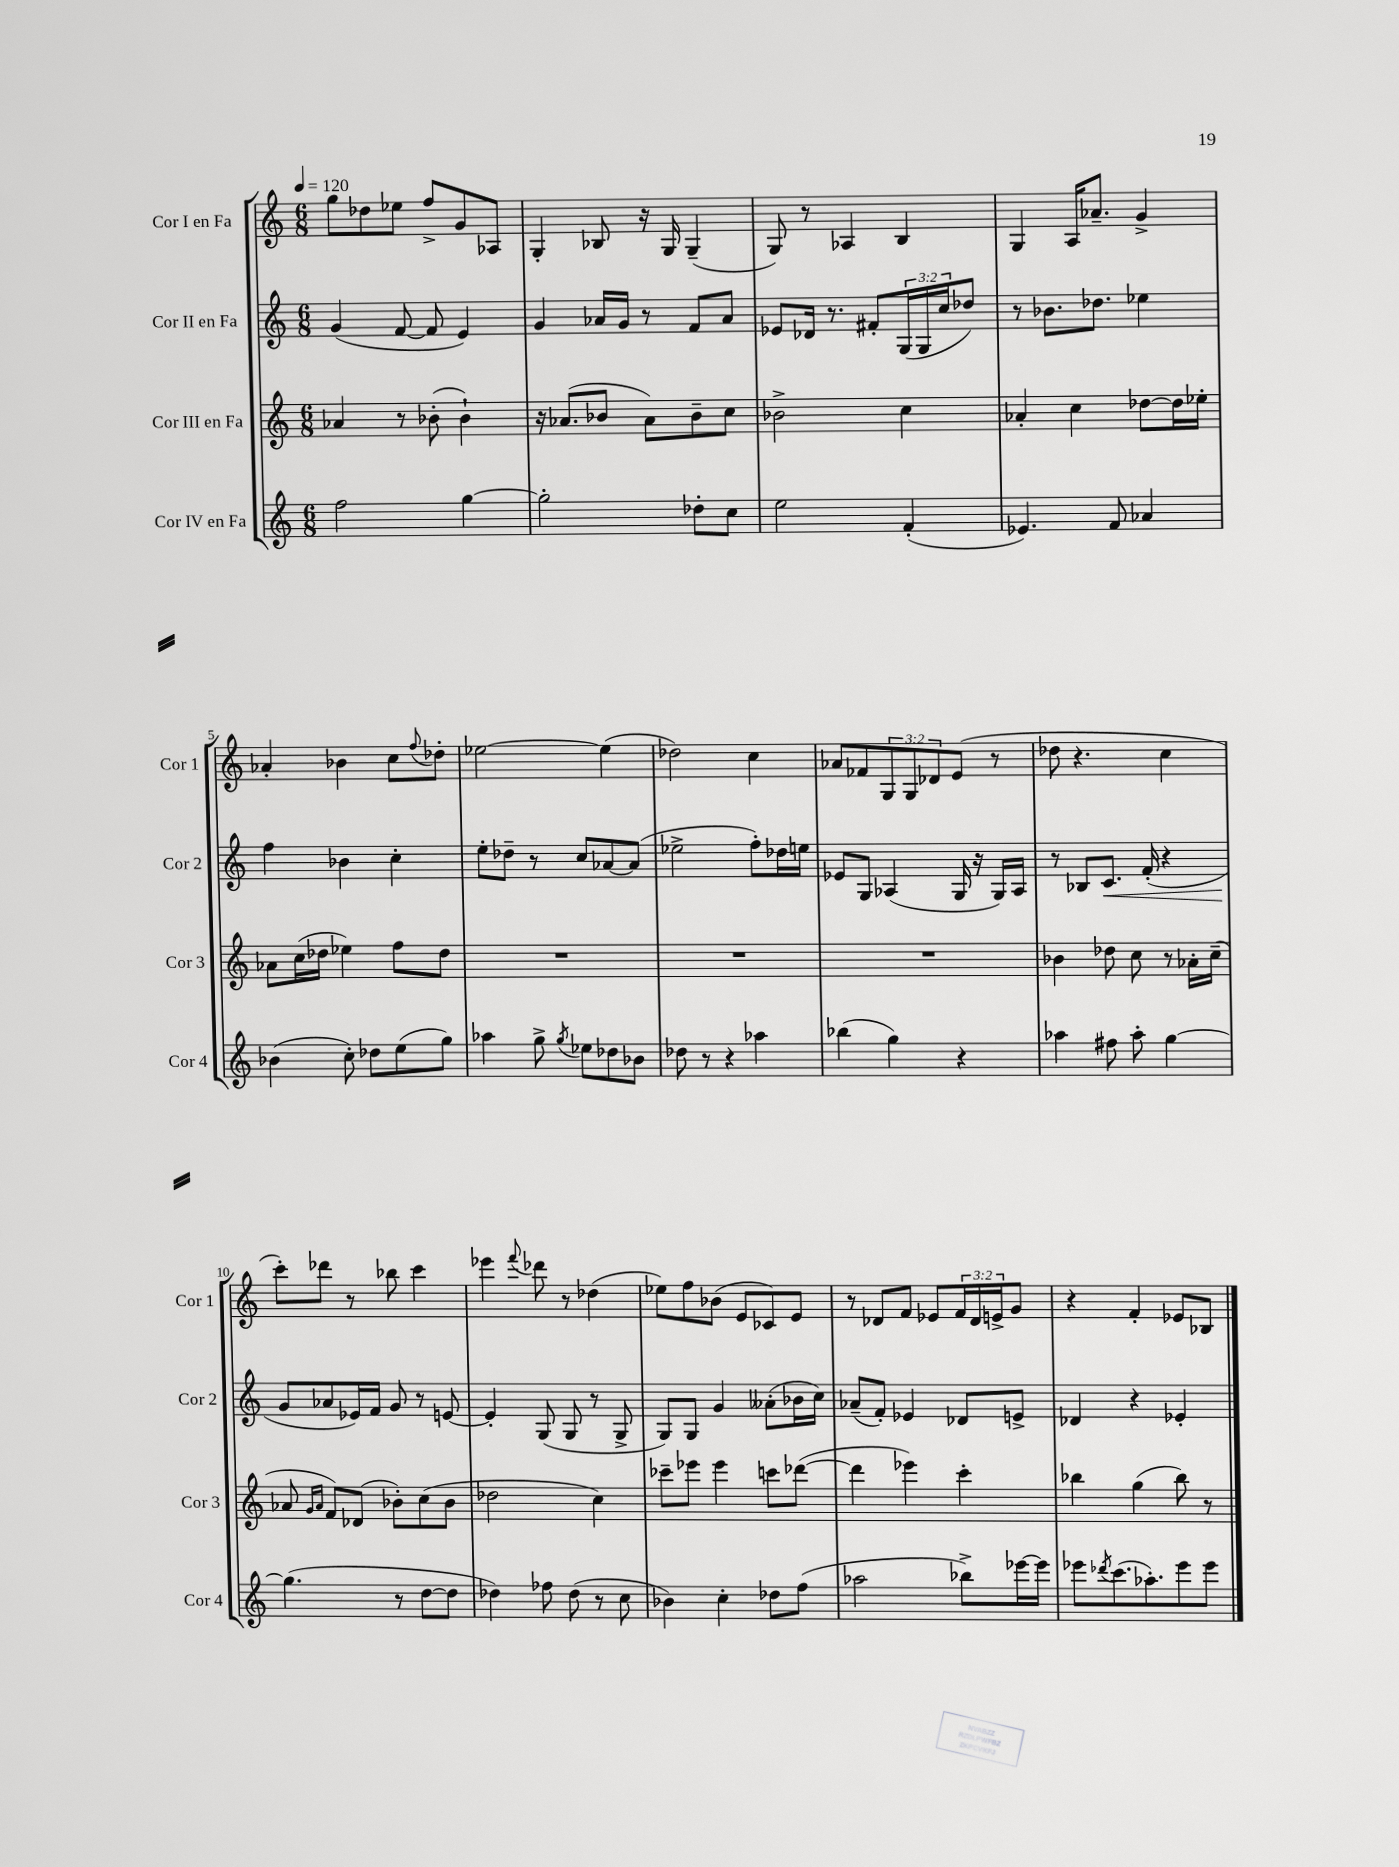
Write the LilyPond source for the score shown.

<<
\new StaffGroup <<
\new Staff = "s0" \with { instrumentName = "Cor I en Fa" shortInstrumentName = "Cor 1" } {
    \clef treble \key c \major \numericTimeSignature \time 6/8 \override Staff.TupletNumber.text = #tuplet-number::calc-fraction-text \tempo 4 = 120
    g''8 des''8 ees''8 f''8-> g'8 aes8 |
    g4-. bes8 r16 g16 g4--( |
    g8) r8 aes4 b4 |
    g4 a16 aes'8.-- g'4-> |
    aes'4-. bes'4 c''8 \appoggiatura { f''8 } des''8-. |
    ees''2~ ees''4( |
    des''2) c''4 |
    aes'8 fes'8 \tuplet 3/2 { g8 g8 des'8 } e'8( r8 |
    des''8 r4. c''4 |
    c'''8-.) des'''8 r8 bes''8 c'''4 |
    ees'''4 \appoggiatura { f'''8 } des'''8 r8 des''4( |
    ees''8) f''8 bes'8( e'8 ces'8) e'8 |
    r8 des'8 f'8 ees'8 \tuplet 3/2 { f'16 des'16 e'16-> } g'8 |
    r4 f'4-. ees'8 bes8 \bar "|." |
}
\new Staff = "s1" \with { instrumentName = "Cor II en Fa" shortInstrumentName = "Cor 2" } {
    \clef treble \key c \major \numericTimeSignature \time 6/8 \override Staff.TupletNumber.text = #tuplet-number::calc-fraction-text
    g'4( f'8~ f'8 e'4) |
    g'4 aes'16 g'16 r8 f'8 aes'8 |
    ees'8 des'16 r8. fis'8-. \tuplet 3/2 { g16( g16 c''16 } des''8) |
    r8 bes'8. des''8. ees''4 |
    f''4 bes'4 c''4-. |
    e''8-. des''8-- r8 c''8 aes'8~ aes'8( |
    ees''2-> f''8-.) des''16 e''16 |
    ees'8 g8 aes4( g16 r16 g16) aes16 |
    r8 bes8 c'8.\< f'16-.( r4 |
    g'8\! aes'8 ees'16) f'16 g'8 r8 e'8~ |
    e'4-. g8( g8 r8 g8-> |
    g8) g8 g'4 aeses'8-.( bes'16 c''16) |
    aes'8--( f'8-.) ees'4 des'8 e'8-> |
    des'4 r4 ees'4-. \bar "|." |
}
\new Staff = "s2" \with { instrumentName = "Cor III en Fa" shortInstrumentName = "Cor 3" } {
    \clef treble \key c \major \numericTimeSignature \time 6/8
    aes'4 r8 bes'8-.( bes'4-!) |
    r16 aes'8.( bes'8 aes'8) bes'8-- c''8 |
    bes'2-> c''4 |
    aes'4-. c''4 des''8~ des''16 ees''16-. |
    aes'8 c''16( des''16 ees''4) f''8 des''8 |
    R2. |
    R2. |
    R2. |
    bes'4 des''8 c''8 r8 aes'16-. c''16--( |
    aes'8 \grace { g'16 aes'16 } f'8) des'8( bes'8-.) c''8( bes'8 |
    des''2 c''4) |
    ces'''8-- ees'''8 ees'''4 c'''8 des'''8~( |
    des'''4 ees'''4) c'''4-. |
    bes''4 g''4( bes''8) r8 \bar "|." |
}
\new Staff = "s3" \with { instrumentName = "Cor IV en Fa" shortInstrumentName = "Cor 4" } {
    \clef treble \key c \major \numericTimeSignature \time 6/8
    f''2 g''4~ |
    g''2-. des''8-. c''8 |
    e''2 f'4-.( |
    ees'4.) f'8 aes'4 |
    bes'4( c''8-.) des''8 e''8( g''8) |
    aes''4 g''8-> \acciaccatura { g''8 } ees''8 des''8 bes'8 |
    des''8 r8 r4 aes''4 |
    bes''4( g''4) r4 |
    aes''4 fis''8 aes''8-. g''4~ |
    g''4.( r8 d''8~ d''8 |
    des''4) fes''8 des''8( r8 c''8 |
    bes'4) c''4-. des''8 f''8( |
    aes''2 bes''8->) ees'''16~ ees'''16 |
    ees'''8 \acciaccatura { des'''8 } c'''8.( aes''8.-.) ees'''8 ees'''8 \bar "|." |
}
>>
>>
